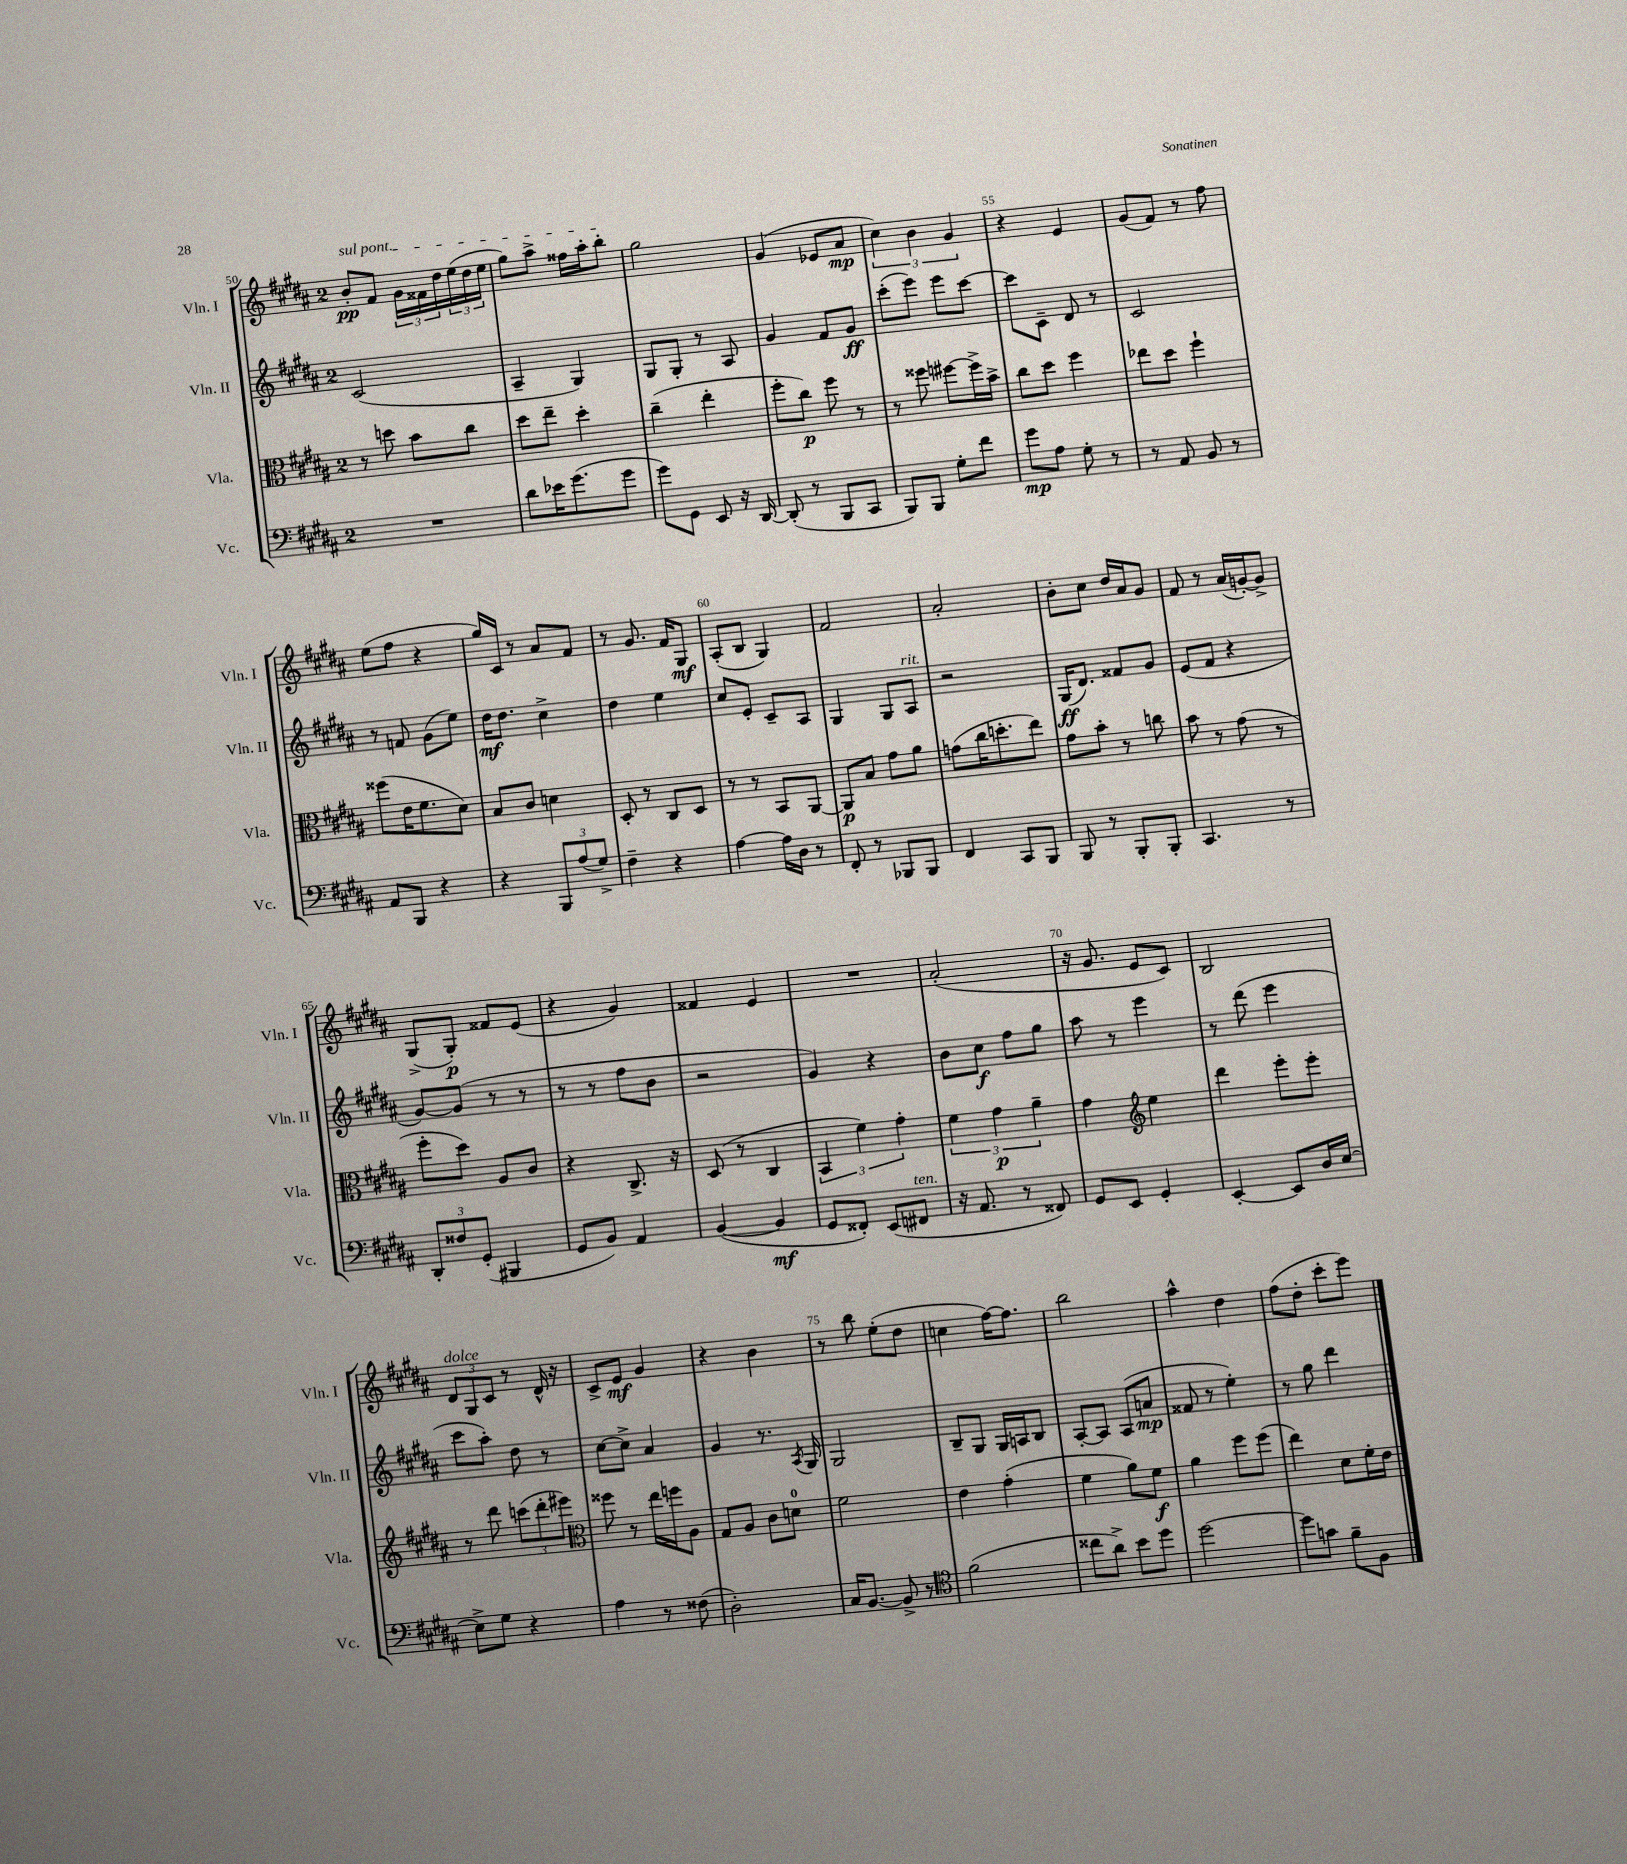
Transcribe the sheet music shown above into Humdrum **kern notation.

**kern	**dynam	**kern	**dynam	**kern	**dynam	**kern	**dynam
*part4	*part4	*part3	*part3	*part2	*part2	*part1	*part1
*staff4	*staff4	*staff3	*staff3	*staff2	*staff2	*staff1	*staff1
*I"Vc.	*	*I"Vla.	*	*I"Vln. II	*	*I"Vln. I	*
*I'Vc.	*	*I'Vla.	*	*I'Vln. II	*	*I'Vln. I	*
*clefF4	*	*clefC3	*	*clefG2	*	*clefG2	*
*k[f#c#g#d#a#]	*	*k[f#c#g#d#a#]	*	*k[f#c#g#d#a#]	*	*k[f#c#g#d#a#]	*
*M2/4	*	*M2/4	*	*M2/4	*	*M2/4	*
=50	=50	=50	=50	=50	=50	=50	=50
!	!	!	!	!	!	!LO:TX:a:i:t=sul pont.	!
2r	.	8r	.	(2c#/	.	8b'/L	pp
.	.	8ddn\	.	.	.	8f#/J	.
.	.	8b\L	.	.	.	24g#\LL	.
.	.	.	.	.	.	24f##X\	.
.	.	.	.	.	.	24dd#\	.
.	.	8cc#\J	.	.	.	(24ee\	.
.	.	.	.	.	.	24dd#\	.
.	.	.	.	.	.	24ee\JJ	.
=51	=51	=51	=51	=51	=51	=51	=51
8d#\L	.	8dd#\L	.	4A#~/	.	8gg#\L)	.
16e-X\K	.	8ee~\J	.	.	.	8aa#^\J	.
(8.g#\	.	.	.	.	.	.	.
.	.	4dd#'\	.	4G#/)	.	16ff##X\LL	.
.	.	.	.	.	.	16aa#'\J	.
8g#\J	.	.	.	.	.	8bb'\J	.
=52	=52	=52	=52	=52	=52	=52	=52
8g#\L)	.	(4cc#~\	.	8G#/L	.	2gg#\	.
8GG#\J	.	.	.	8G#'/J	.	.	.
8EE/	.	4ee'\	.	8r	.	.	.
16r	.	.	.	8A#/	.	.	.
[16DD#/	.	.	.	.	.	.	.
=53	=53	=53	=53	=53	=53	=53	=53
(8DD#'/]	.	8ff#'\L	.	4g#/	.	(4g#/	.
8r	.	8cc#\J)	p	.	.	.	.
8BBB/L	.	8ff#\	.	8f#/L	.	8e-X/L	.
8CC#/J	.	8r	.	8g#/J	ff	8a#/J	mp
=54	=54	=54	=54	=54	=54	=54	=54
8BBB/L)	.	8r	.	(8ccc#'\L	.	6cc#\)	.
8BBB/J	.	8ff##X\	.	8eee\J)	.	.	.
.	.	.	.	.	.	6b\	.
8G#'\L	.	[8ff#X\L	.	8eee\L	.	.	.
.	.	.	.	.	.	6g#/	.
8f#\J	.	16ff#^\L]	.	[8ccc#\J	.	.	.
.	.	16b^\JJ	.	.	.	.	.
=55	=55	=55	=55	=55	=55	=55	=55
8g#\L	mp	8cc#\L	.	8ccc#\L]	.	4r	.
8A#\J	.	8dd#\J	.	8c#~\J	.	.	.
8G#'\	.	4ff#\	.	8d#/	.	4e/	.
8r	.	.	.	8r	.	.	.
=56	=56	=56	=56	=56	=56	=56	=56
8r	.	8ee-X\L	.	2c#/	.	(8g#/L	.
8AA#/	.	8dd#\J	.	.	.	8f#/J)	.
8BB/	.	4ff#`\	.	.	.	8r	.
8r	.	.	.	.	.	8ff#\	.
!!LO:LB:g=z
=57	=57	=57	=57	=57	=57	=57	=57
8AA#/L	.	(8ff##X\L	.	8r	.	(8ee\L	.
8BBB/J	.	16e\K	.	8fn/	.	8ff#\J	.
.	.	8.f#\	.	.	.	.	.
4r	.	.	.	(8g#\L	.	4r	.
.	.	8d#\J)	.	8ee\J)	.	.	.
=58	=58	=58	=58	=58	=58	=58	=58
4r	.	8B/L	.	16dd#\KL	mf	16gg#/LL)	.
.	.	.	.	8.dd#\J	.	16c#/JJ	.
.	.	8c#/J	.	.	.	8r	.
12BBB/L	.	4dn\	.	4cc#^\	.	8a#/L	.
(12A#/	.	.	.	.	.	.	.
.	.	.	.	.	.	8f#/J	.
12G#^/J)	.	.	.	.	.	.	.
=59	=59	=59	=59	=59	=59	=59	=59
4F#~\	.	8D#'/	.	4dd#\	.	8r	.
.	.	8r	.	.	.	8.g#/	.
4r	.	8C#/L	.	4ee\	.	.	.
.	.	.	.	.	.	16f#/KL	.
.	.	8D#/J	.	.	.	8G#/J	mf
=60	=60	=60	=60	=60	=60	=60	=60
[4A#\	.	8r	.	8cc#/L	.	(8A#'/L	.
.	.	8r	.	8e'/J	.	8B/J	.
16A#\LL]	.	8BB/L	.	8c#~/L	.	4G#/)	.
16D#\JJ	.	.	.	.	.	.	.
8r	.	[8AA#/J	.	8A#/J	.	.	.
=61	=61	=61	=61	=61	=61	=61	=61
8FF#'/	.	8AA#/L]	p	4G#/	.	2f#/	.
8r	.	8B/J	.	.	.	.	.
8BBB-X/L	.	8g#\L	.	8G#/L	.	.	.
!	!	!	!	!LO:TX:a:i:t=rit.	!	!	!
8BBB-/J	.	8a#\J	.	8A#/J	.	.	.
=62	=62	=62	=62	=62	=62	=62	=62
4FF#/	.	(8gn\L	.	2r	.	2a#'/	.
.	.	16cc#\K	.	.	.	.	.
.	.	8.ddn'\	.	.	.	.	.
8CC#/L	.	.	.	.	.	.	.
8BBB/J	.	8ee\J)	.	.	.	.	.
=63	=63	=63	=63	=63	=63	=63	=63
8BBB/	.	8g#\L	.	(16G#/KL	ff	8b'\L	.
.	.	.	.	8.d#/J)	.	.	.
8r	.	8b'\J	.	.	.	8cc#\J	.
8BBB'/L	.	8r	.	8f##X/L	.	16dd#/LL	.
.	.	.	.	.	.	16a#/J	.
8BBB'/J	.	8ccn\	.	8g#/J	.	8g#/J	.
=64	=64	=64	=64	=64	=64	=64	=64
4.CC#/	.	8b\	.	(8e/L	.	8f#/	.
.	.	8r	.	8f#/J	.	8r	.
.	.	(8g#\	.	4r	.	(16a#/LL	.
.	.	.	.	.	.	[16gn'/J)	.
8r	.	8r	.	.	.	8g^/J]	.
!!LO:LB:g=z
=65	=65	=65	=65	=65	=65	=65	=65
12DD#'/L	.	8ff#'\L	.	[8g#/L)	.	(8G#^/L	.
12F##X/	.	.	.	.	.	.	.
.	.	8dd#\J)	.	(8g#/J]	.	8G#'/J)	p
(12GG#'/J	.	.	.	.	.	.	.
4BBB#X/	.	8A#/L	.	8r	.	8f##X/L	.
.	.	8c#/J	.	8r	.	(8e/J	.
=66	=66	=66	=66	=66	=66	=66	=66
8GG#/L	.	4r	.	8r	.	4r	.
8BB/J)	.	.	.	8r	.	.	.
4AA#/	.	8.C#^/	.	8ff#\L	.	4g#/)	.
.	.	.	.	8b\J	.	.	.
.	.	16r	.	.	.	.	.
=67	=67	=67	=67	=67	=67	=67	=67
([4BB/	.	(8D#/	.	2r	.	4f##X/	.
.	.	8r	.	.	.	.	.
4BB/]	mf	4C#/	.	.	.	4e/	.
=68	=68	=68	=68	=68	=68	=68	=68
8GG#/L	.	6BB/	.	4g#/)	.	2r	.
8FF##X'/J)	.	.	.	.	.	.	.
.	.	6f#\)	.	.	.	.	.
(8EE/L	.	.	.	4r	.	.	.
.	.	6g#'\	.	.	.	.	.
!LO:TX:a:i:t=ten.	!	!	!	!	!	!	!
8FF#X/J	.	.	.	.	.	.	.
=69	=69	=69	=69	=69	=69	=69	=69
16r	.	6f#\	.	8b\L	.	(2a#'/	.
8.AA#/	.	.	.	.	.	.	.
.	.	.	.	8cc#\J	f	.	.
.	.	6g#\	p	.	.	.	.
8r	.	.	.	8ff#\L	.	.	.
.	.	6a#~\	.	.	.	.	.
8FF##X/)	.	.	.	8gg#\J	.	.	.
=70	=70	=70	=70	=70	=70	=70	=70
8GG#/L	.	4g#\	.	8aa#\	.	16r	.
.	.	.	.	.	.	8.g#/	.
8EE/J	.	.	.	8r	.	.	.
*	*	*clefG2	*	*	*	*	*
4GG#'/	.	4ee\	.	4eee\	.	8e/L	.
.	.	.	.	.	.	8c#/J)	.
=71	=71	=71	=71	=71	=71	=71	=71
[4EE'/	.	4ddd#\	.	8r	.	2B/	.
.	.	.	.	(8ddd#\	.	.	.
8EE/L]	.	8eee'\L	.	4eee\	.	.	.
16D#/L	.	8eee'\J	.	.	.	.	.
[16E/JJ	.	.	.	.	.	.	.
!!LO:LB:g=z
=72	=72	=72	=72	=72	=72	=72	=72
!	!	!	!	!	!	!LO:TX:a:i:t=dolce	!
8E^\L]	.	8r	.	8ccc#\L	.	12d#/L	.
.	.	.	.	.	.	12G#/	.
8G#\J	.	8ddd#\	.	8aa#'\J)	.	.	.
.	.	.	.	.	.	12c#/J	.
4r	.	(12cccn\L	.	8dd#\	.	8r	.
.	.	12ddd#'\	.	.	.	.	.
.	.	.	.	8r	.	16d#^^/	.
.	.	12eee#X\J)	.	.	.	.	.
.	.	.	.	.	.	16r	.
=73	=73	=73	=73	=73	=73	=73	=73
*	*	*clefC3	*	*	*	*	*
4A#\	.	8ff##X\	.	[8cc#\L	.	8c#^/L	.
.	.	8r	.	8cc#^\J]	.	8e/J	mf
8r	.	16ee\LL	.	4a#/	.	4g#/	.
.	.	16ffn\J	.	.	.	.	.
(8F##X\	.	8A#\J	.	.	.	.	.
=74	=74	=74	=74	=74	=74	=74	=74
2D#'\)	.	8G#/L	.	4g#/	.	4r	.
.	.	8A#/J	.	.	.	.	.
.	.	8c#\L	.	8.r	.	4b\	.
.	.	8dn\J	.	.	.	.	.
.	.	.	.	8qA#/	.	.	.
.	.	.	.	16G#/	.	.	.
=75	=75	=75	=75	=75	=75	=75	=75
16C#/KL	.	2f#\	.	2G#/	.	8r	.
[8.BB/J	.	.	.	.	.	.	.
.	.	.	.	.	.	8bb\	.
8BB^/]	.	.	.	.	.	(8ee'\L	.
8r	.	.	.	.	.	8dd#\J	.
=76	=76	=76	=76	=76	=76	=76	=76
*clefC4	*	*	*	*	*	*	*
(2f#\	.	4e\	.	8B~/L	.	4ccn\	.
.	.	.	.	8G#/J	.	.	.
.	.	(4g#'\	.	16G#/LL	.	[16ff#\KL)	.
.	.	.	.	16An/J	.	8.ff#\J]	.
.	.	.	.	8B/J	.	.	.
=77	=77	=77	=77	=77	=77	=77	=77
8cc##X\L	.	4f#\	.	[8A#'/L	.	2bb\	.
8a#^\J)	.	.	.	8A#/J]	.	.	.
8b\L	.	8a#\L)	.	(8A#/L	.	.	.
8dd#\J	.	8f#\J	f	8an/J	mp	.	.
=78	=78	=78	=78	=78	=78	=78	=78
[2dd#\	.	4a#\	.	8f##X/	.	4aa#^^\	.
.	.	.	.	8r	.	.	.
.	.	8ff#\L	.	4ee'\)	.	4dd#\	.
.	.	(8ff#\J	.	.	.	.	.
=79	=79	=79	=79	=79	=79	=79	=79
8dd#\L]	.	4ee\)	.	8r	.	(8ff#\L	.
8gn\J	.	.	.	8gg#\	.	8dd#'\J	.
8f#~\L	.	8d#\L	.	4ddd#\	.	8ccc#'\L	.
8F#\J	.	16f#'\L	.	.	.	8eee\J)	.
.	.	16e\JJ	.	.	.	.	.
==	==	==	==	==	==	==	==
*-	*-	*-	*-	*-	*-	*-	*-
